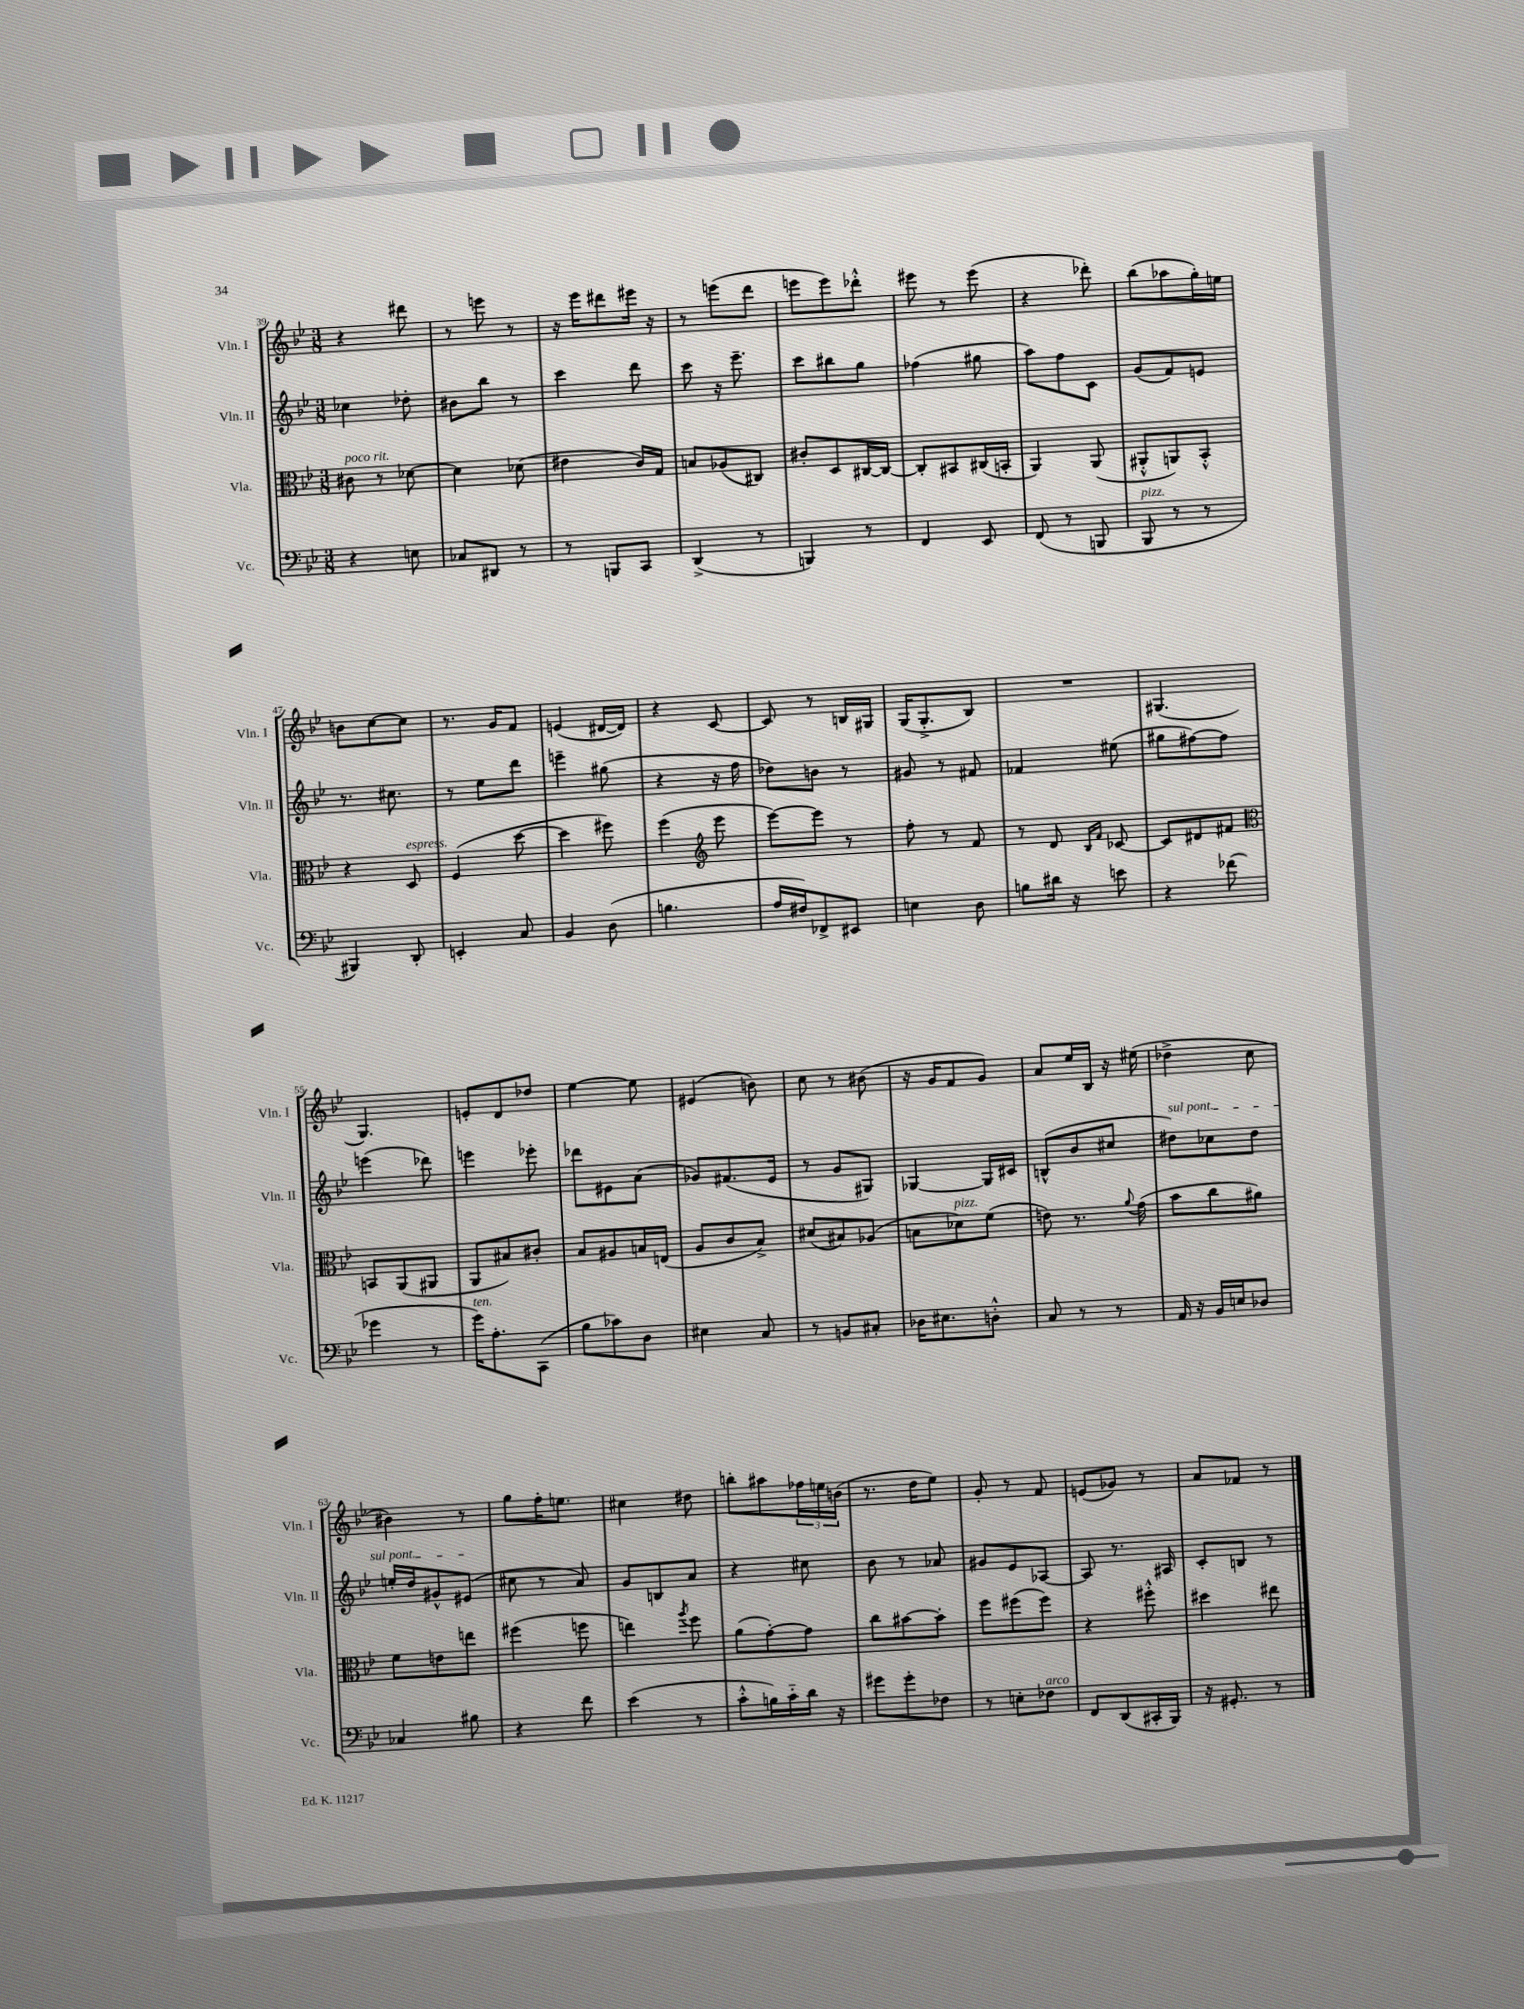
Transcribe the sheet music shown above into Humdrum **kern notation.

**kern	**kern	**kern	**kern
*staff4	*staff3	*staff2	*staff1
*clefF4	*clefC3	*clefG2	*clefG2
*k[b-e-]	*k[b-e-]	*k[b-e-]	*k[b-e-]
*M3/8	*M3/8	*M3/8	*M3/8
4r	8c#	4cc-	4r
.	8r	.	.
8E	[8d-	8dd-'	8ddd#
=	=	=	=
8C-	4d-]	8b#	8r
8DD#	.	8bb-	8eee
8r	(8d-	8r	8r
=	=	=	=
8r	4e#	4ccc	16r
.	.	.	16eee-
8BBB	.	.	8ddd#
8CC	16c)	8ddd	16eee#
.	16G	.	16r
=	=	=	=
(4DD^	8B	8ccc	8r
.	(8A-	16r	(8eee
.	.	8.eee-~	.
8r	8C#)	.	8ddd
=	=	=	=
4BBB)	8c#'	8ccc	8eee
.	8D	8bb#	8eee)
8r	[16C#	8gg	8ddd-'^^
.	16C#_	.	.
=	=	=	=
4FF	8C#']	(4ff-	8eee#
.	8BB#	.	8r
8EE-	(16C#	8gg#	(8eee#
.	16BB'	.	.
=	=	=	=
(8FF	4AA)	8aa)	4r
8r	.	8ff	.
8BBB	(8AA	8c	8ddd-')
=	=	=	=
8BBB-	8AA#'^^	(8g	(8bb-
8r	8AA)	8f)	8aa-
8r	8BB-'^^	8e	16gg')
.	.	.	16ee
=	=	=	=
4BBB#)	4r	8.r	8b
.	.	.	[8cc
.	.	8.cc#	.
8DD'	8D	.	8cc]
=	=	=	=
4EE'	(4F	8r	8.r
.	.	8ee-	.
.	.	.	16g
8C	[8dd	8ddd	8f
=	=	=	=
4BB-	4dd]	4eee~	(4e
(8D	8ff#)	(8gg#	[16d#
.	.	.	16d#])
=	=	=	=
4.B	(4ff	4r	4r
*	*clefG2	*	*
.	8eee-	16r	[8c
.	.	16ff	.
=	=	=	=
16A	[8eee-)	8dd-)	8c]
16F#)	.	.	.
8FF-^	8eee-]	8b	8r
8EE#	8r	8r	16B
.	.	.	16G#
=	=	=	=
4E	8ff'	8g#	(16G
.	.	.	8.G'^
.	8r	8r	.
8D	8f	8f#	8B-)
=	=	=	=
8B	8r	4f-	4.r
16d#	8d	.	.
16r	.	.	.
.	16qqB-	.	.
.	16qqf	.	.
8e	[8c-	(8ee#	.
=	=	=	=
4r	8c-]	8gg#	(4.G#
.	8d#	[8ff#)	.
(8f-	8f#	8ff#]	.
=	=	=	=
*	*clefC3	*	*
4g-	8BB	(4eee	4.G)
.	(8AA	.	.
8r	8AA#	8ddd-)	.
=	=	=	=
16g)	8AA	4eee	8e'
8.A'	.	.	.
.	8B#)	.	8d
(8CC	8c#'	8eee-'	8dd-
=	=	=	=
8B-	8B-	8ddd-	[4ee-
8c-)	8A#	8e#	.
8D	16B	(8a	8ee-]
.	(16E	.	.
=	=	=	=
4E#	8A	8g-)	(4e#
.	8c	(8.f#	.
8C	8B-^)	.	8b)
.	.	16e-	.
=	=	=	=
8r	(8d#	8r	8cc
8BB	8B#)	8g	8r
8C#'	(8A-	8G#)	(8b#
=	=	=	=
16D-	8B	[4G-	16r
8.E#	.	.	16g
.	8d-)	.	8f
8D'^^	(8f	16G-]	8g)
.	.	16c#	.
=	=	=	=
8C	8e)	(8B^^	8a
8r	8.r	8b-	16ee-
.	.	.	16B-
8r	.	8cc#	16r
.	8qqa	.	.
.	(16g	.	(16ee#
=	=	=	=
16AA	8b-	8dd#)	4dd-^
16r	.	.	.
16BB-	8cc	8cc-	.
16E	.	.	.
8D-	8a#)	8dd#	8cc
=	=	=	=
4C-	8f	16ee'	4b#)
.	.	16dd	.
.	8e	8g#^^	.
8B#	8ee	(8e#	8r
=	=	=	=
4r	(4ff#	8cc#	8gg
.	.	8r	16ff'
.	.	.	8.ee
8f	8ff	8a)	.
=	=	=	=
(4e-	4ee)	8g	4cc#
.	.	8B	.
.	8qaa	.	.
8r	8ff	8a	8dd#
=	=	=	=
8c'^^	(8a	4r	8bb'
16B)	[8g')	.	8aa#
16c'~	.	.	.
16d	8g]	8cc#	24ff-
.	.	.	24ee
16r	.	.	.
.	.	.	(24b
=	=	=	=
8g#	8cc	8b-	8.r
8g#'	[8b#	8r	.
.	.	.	16dd
8F-	8b#']	8a-	8ee-)
=	=	=	=
8r	8ff	8g#	8g'
8E'	(8ff#	8e-	8r
8F-	8ff#)	[8A-	8f
=	=	=	=
8FF	4r	8A-]	(8e
(8DD	.	8.r	8g-)
16CC#'	8ff#'^^	.	8r
16BBB-)	.	16A#	.
=	=	=	=
16r	4dd#	8c'	8a
8.GG#'	.	.	.
.	.	8B	8f-
8r	8ee#	8r	8r
==	==	==	==
*-	*-	*-	*-
